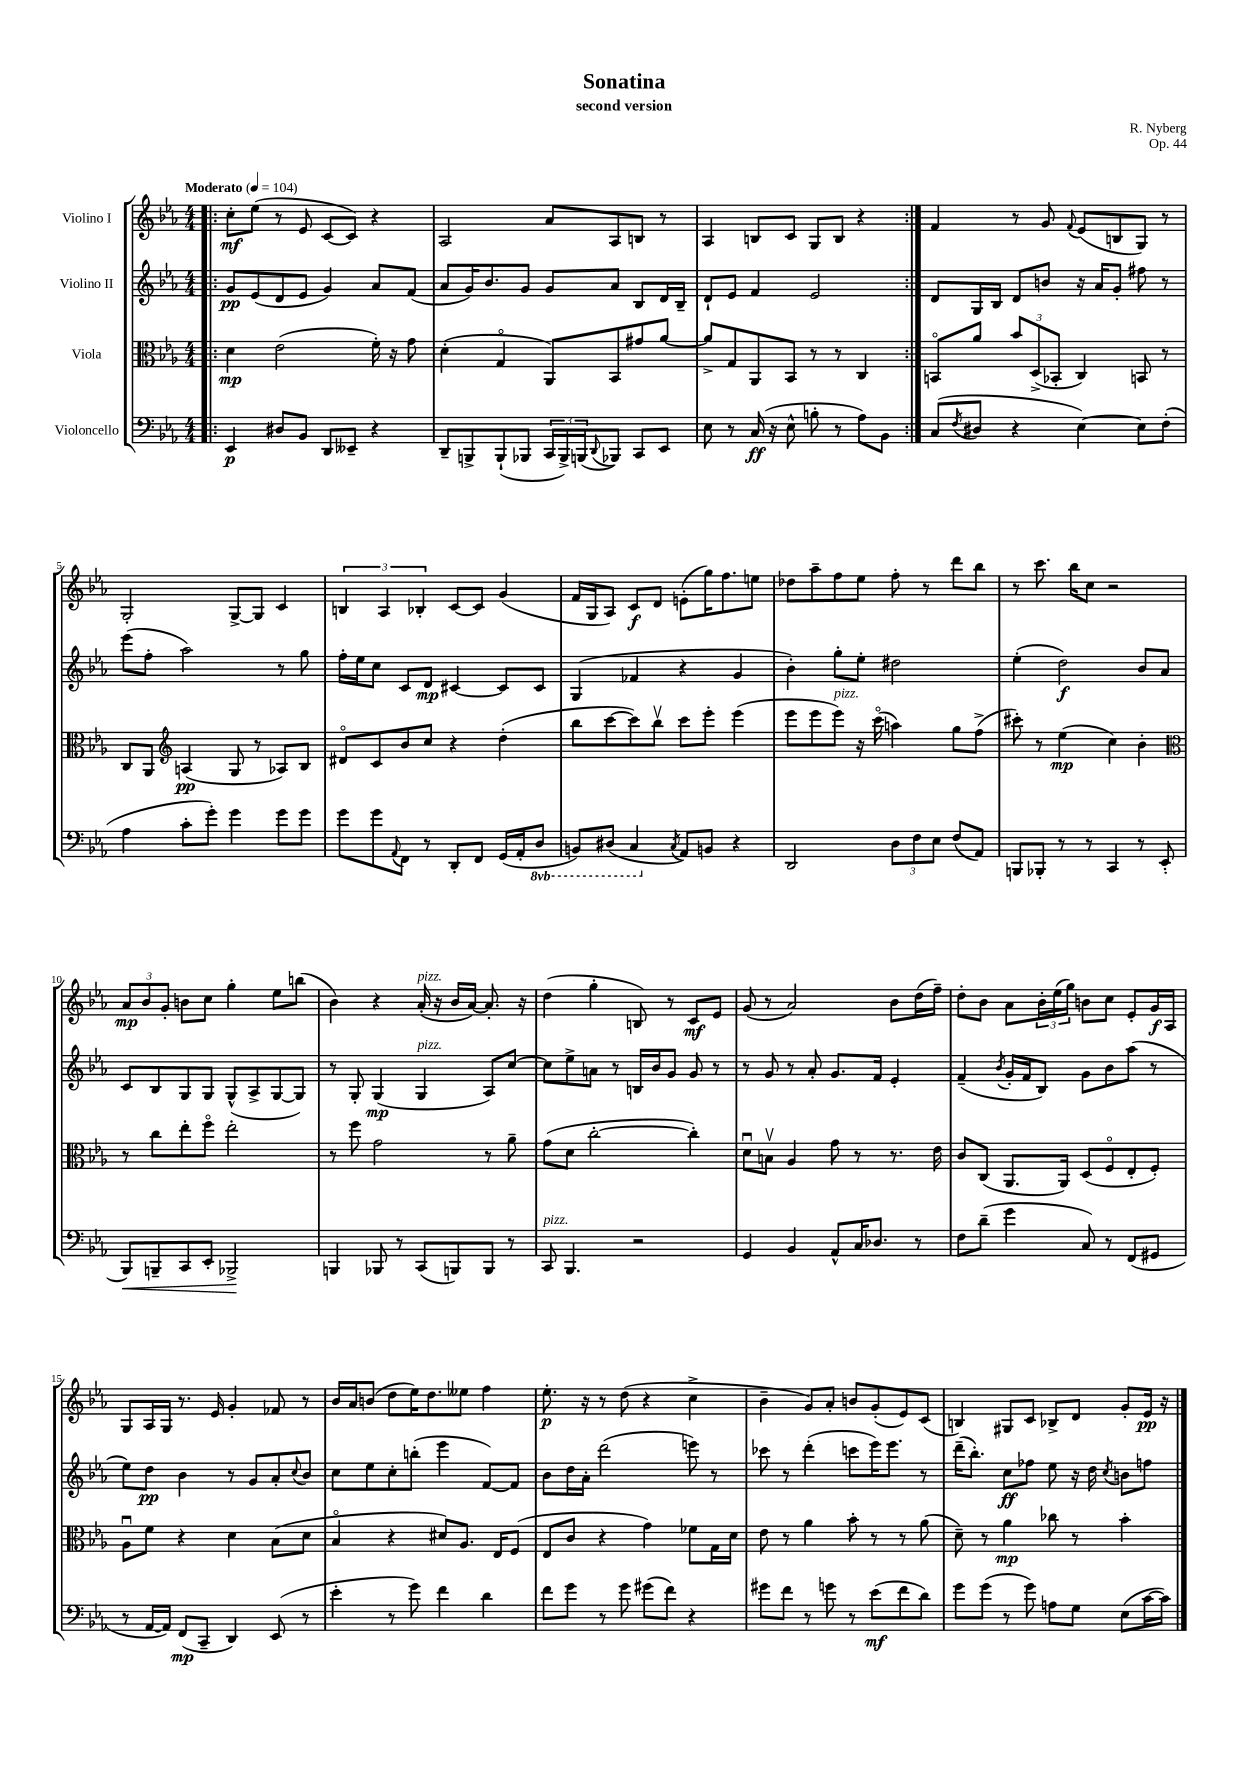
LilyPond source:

\header { title = "Sonatina" composer = "R. Nyberg" subtitle = "second version" opus = "Op. 44" }
<<
\new StaffGroup <<
\new Staff = "s0" \with { instrumentName = "Violino I" } {
    \clef treble \key ees \major \numericTimeSignature \time 4/4 \tempo "Moderato" 4 = 104
    \repeat volta 2 { \bar ".|:" c''8-.\mf ees''8( r8 ees'8 c'8~ c'8) r4 |
    aes2 aes'8 aes8 b8 r8 |
    aes4 b8 c'8 g8 b8 r4 | }
    f'4 r8 g'8 \appoggiatura { f'8 } ees'8( b8 g8) r8 |
    g2-. g8~-> g8 c'4 |
    \tuplet 3/2 { b4 aes4 bes4-. } c'8~ c'8 g'4( |
    f'16 g16 aes8) c'8\f d'8 e'8-.( g''16) f''8. e''8 |
    des''8 aes''8-- f''8 ees''8 f''8-. r8 d'''8 bes''8 |
    r8 c'''8. bes''16 c''8 r2 |
    \tuplet 3/2 { aes'8\mp bes'8 g'8-. } b'8 c''8 g''4-. ees''8 b''8( |
    bes'4) r4 aes'16-.^\markup { \italic "pizz." }( r16 bes'16 aes'16~) aes'8.-. r16 |
    d''4( g''4-. b8) r8 c'8\mf ees'8 |
    g'8( r8 aes'2) bes'8 d''16( f''16--) |
    d''8-. bes'8 aes'8 \tuplet 3/2 { bes'16-. ees''16( g''16) } b'8 c''8 ees'8-. g'16\f aes16 |
    g8 aes16 g16 r8. ees'16 g'4-. fes'8 r8 |
    bes'16 aes'16 b'8( d''8 ees''16) d''8. eeses''8 f''4 |
    ees''8.-.\p r16 r8 d''8( r4 c''4-> |
    bes'4-- g'8) aes'8-. b'8 g'8-.( ees'8) c'8( |
    b4) gis8 c'8 bes8-> d'8 g'8-. ees'16\pp r16 \bar "|." |
}
\new Staff = "s1" \with { instrumentName = "Violino II" } {
    \clef treble \key ees \major \numericTimeSignature \time 4/4
    \repeat volta 2 { \bar ".|:" g'8\pp ees'8( d'8 ees'8 g'4) aes'8 f'8( |
    aes'8 g'16) bes'8. g'8 g'8 aes'8 bes8 d'16 bes16-- |
    d'8-! ees'8 f'4 ees'2 | }
    d'8 g16 bes16 d'8 b'8 r16 aes'16 g'8-. fis''8 r8 |
    ees'''8( f''8-. aes''2) r8 g''8 |
    f''16-. ees''16 c''8 c'8 d'8\mp cis'4~ cis'8 cis'8 |
    g4( fes'4 r4 g'4 |
    bes'4-.) g''8-. ees''8-. dis''2 |
    ees''4-.( d''2\f) bes'8 aes'8 |
    c'8 bes8 g8 g8 g8-^( aes8-> g8~ g8) |
    r8 g8-. g4\mp( g4^\markup { \italic "pizz." } aes8) c''8~ |
    c''8 ees''8-> a'8 r8 b16 bes'16 g'8 g'8 r8 |
    r8 g'8 r8 aes'8-. g'8. f'16 ees'4-. |
    f'4--( \acciaccatura { bes'8 } g'16-. f'16 bes8) g'8 bes'8 aes''8( r8 |
    ees''8) d''8\pp bes'4 r8 g'8 aes'8-. \appoggiatura { c''8 } bes'8 |
    c''8 ees''8 c''8-. b''8-.( ees'''4 f'8~) f'8 |
    bes'8 d''16 aes'16-. d'''2( e'''8) r8 |
    ces'''8 r8 d'''4-.( c'''8 ees'''16) ees'''8. r8 |
    d'''16--( bes''8.-.) c''8\ff fes''8 ees''8 r16 d''16 \acciaccatura { c''8 } b'8 f''8 \bar "|." |
}
\new Staff = "s2" \with { instrumentName = "Viola" } {
    \clef alto \key ees \major \numericTimeSignature \time 4/4
    \repeat volta 2 { \bar ".|:" d'4\mp ees'2( f'16-.) r16 g'8 |
    d'4-.( g4\flageolet aes,8) bes,8 gis'8 aes'8~ |
    aes'8-> g8 aes,8 bes,8 r8 r8 c4 | }
    b,8\flageolet aes'8 \tuplet 3/2 { bes'8 d8->( bes,8-. } c4) b,8 r8 |
    c8 aes,8 \clef treble a4\pp( g8 r8 aes8) bes8 |
    dis'8\flageolet c'8 bes'8 c''8 r4 d''4-.( |
    bes''8 c'''8~ c'''8) bes''8\upbow c'''8 ees'''8-. ees'''4( |
    ees'''8 ees'''8 ees'''8^\markup { \italic "pizz." }) r16 c'''16\flageolet( a''4) g''8 f''8->( |
    cis'''8-.) r8 ees''4\mp( c''4) bes'4-. |
    \clef alto r8 c''8 ees''8-. f''8\flageolet ees''2-. |
    r8 f''8 g'2 r8 aes'8-- |
    g'8( d'8 c''2~-. c''4-.) |
    d'8\downbow b8\upbow aes4 g'8 r8 r8. ees'16 |
    c'8 c8( aes,8. aes,16) d8( f8\flageolet ees8-. f8-.) |
    aes8\downbow f'8 r4 d'4 bes8( d'8 |
    bes4\flageolet r4 dis'8) aes8. ees16 f8( |
    ees8 c'8 r4 g'4) fes'8 g16 d'16 |
    ees'8 r8 aes'4 bes'8-. r8 r8 aes'8( |
    d'8--) r8 aes'4\mp ces''8 r8 bes'4-. \bar "|." |
}
\new Staff = "s3" \with { instrumentName = "Violoncello" } {
    \clef bass \key ees \major \numericTimeSignature \time 4/4 \set Staff.ottavationMarkups = #ottavation-simple-ordinals
    \repeat volta 2 { \bar ".|:" ees,4\p dis8 bes,8 d,8 eeses,8-- r4 |
    d,8-- b,,8-> b,,8-!( bes,,8 \tuplet 3/2 { c,16 bes,,16->) b,,16( } \appoggiatura { d,8 } bes,,8) c,8 ees,8 |
    ees8 r8 c16\ff( r16 ees8-^ b8-. r8 aes8) bes,8 | }
    c8( \acciaccatura { f8 } dis8 r4 ees4~) ees8 f8-.( |
    aes4 c'8-. g'8-.) g'4 g'8 g'8 |
    g'8 g'8 \appoggiatura { aes,8 } f,8 r8 d,8-. f,8 g,16( aes,16-. \ottava #-1 d,8 |
    b,,8) dis,8( c,4 \ottava #0 \acciaccatura { c8 } aes,8) b,8 r4 |
    d,2 \tuplet 3/2 { d8 f8 ees8 } f8( aes,8) |
    b,,8 bes,,8-. r8 r8 c,4 r8 ees,8-.( |
    bes,,8\<) b,,8-- c,8 ees,8-. bes,,2->\! |
    b,,4 bes,,8 r8 c,8( b,,8) b,,8 r8 |
    c,8^\markup { \italic "pizz." } bes,,4. r2 |
    g,4 bes,4 aes,8-^ c16 des8. r8 |
    f8 d'8--( g'4 c8) r8 f,8( gis,8 |
    r8 aes,16~ aes,16) f,8\mp( c,8-- d,4) ees,8( r8 |
    ees'4-. r8 g'8) f'4 d'4 |
    f'8 g'8 r8 g'8 gis'8( f'8) r4 |
    gis'8 f'8 r8 g'8 r8 ees'8\mf( f'8 d'8) |
    g'8 g'8( r8 g'8) a8 g8 ees8( c'16~ c'16) \bar "|." |
}
>>
>>
